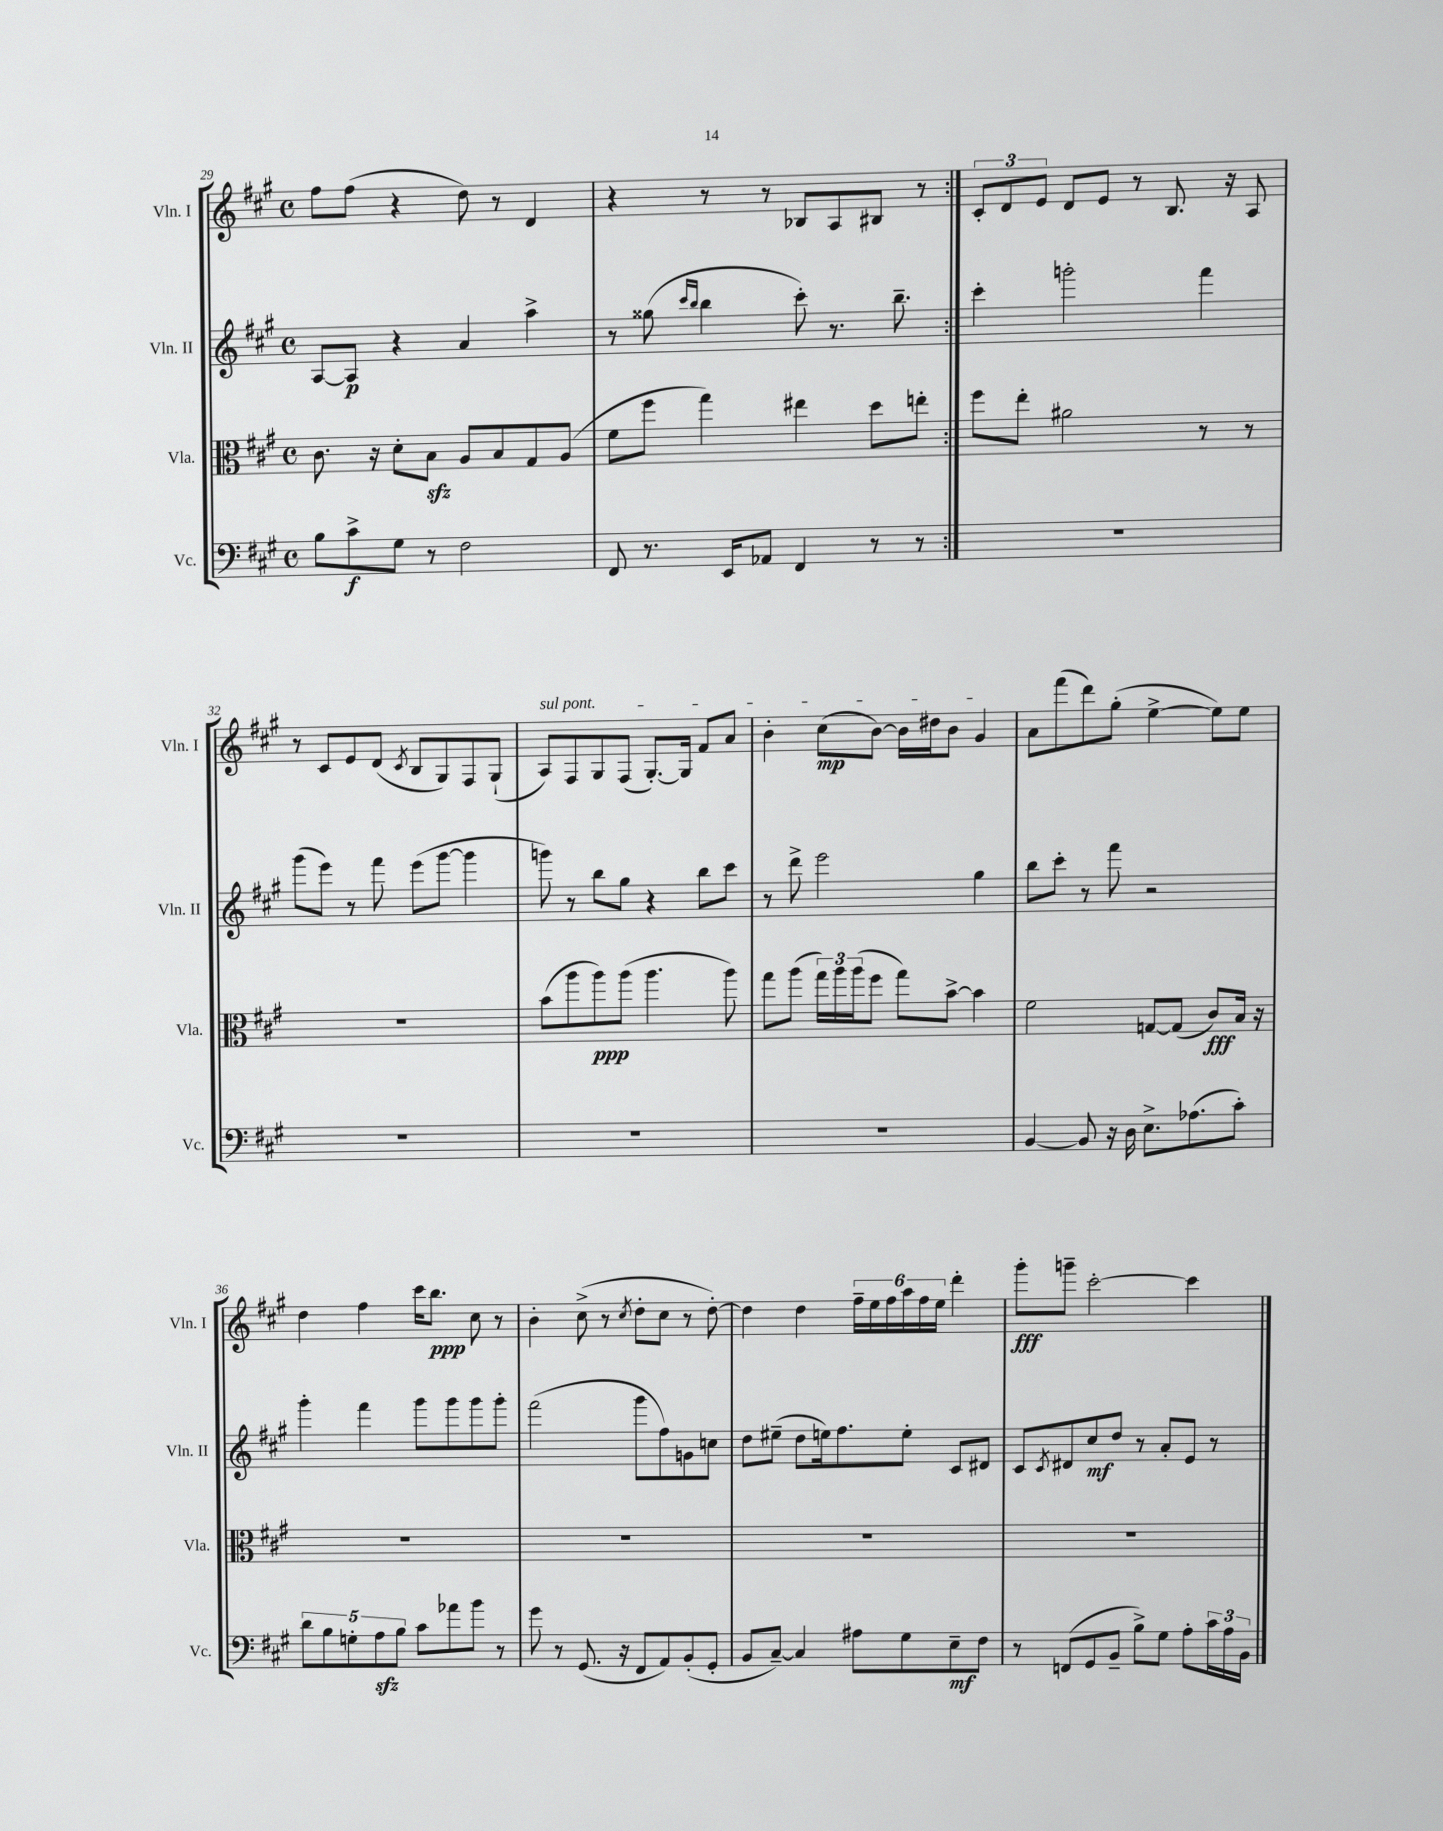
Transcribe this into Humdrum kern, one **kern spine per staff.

**kern	**kern	**kern	**kern
*staff4	*staff3	*staff2	*staff1
*clefF4	*clefC3	*clefG2	*clefG2
*k[f#c#g#]	*k[f#c#g#]	*k[f#c#g#]	*k[f#c#g#]
*M4/4	*M4/4	*M4/4	*M4/4
*met(c)	*met(c)	*met(c)	*met(c)
8B	8.c#	[8A	8ff#
8c#^	.	8A]	(8ff#
.	16r	.	.
8G#	8d'	4r	4r
8r	8B	.	.
2F#	8A	4a	8dd)
.	8B	.	8r
.	8G#	4aa^	4d
.	(8A	.	.
=	=	=	=
8FF#	8f#	8r	4r
8.r	8ff#	(8gg##	.
.	.	16qqccc#	.
.	.	16qqbb	.
.	4gg#)	4bb	8r
16EE	.	.	.
8AA-	.	.	8r
4FF#	4ee#	8ccc#')	8B-
.	.	8.r	8A
8r	8dd	.	8B#
.	.	8.bb~	.
8r	8ee'	.	8r
=:|!	=:|!	=:|!	=:|!
1r	8ff#	4ccc#'	12c#'
.	.	.	12d
.	8ee'	.	.
.	.	.	12e
.	2a#	2ggg'	8d
.	.	.	8e
.	.	.	8r
.	.	.	8.B
.	8r	4fff#	.
.	.	.	16r
.	8r	.	8A
=	=	=	=
1r	1r	(8ggg#	8r
.	.	8eee)	8c#
.	.	8r	8e
.	.	8fff#	(8d
.	.	.	8qc#
.	.	(8eee	8B
.	.	[8ggg#	8G#)
.	.	4ggg#]	8F#
.	.	.	(8G#`
=	=	=	=
1r	(8b	8ggg)	8A)
.	8aa	8r	8F#
.	8aa)	8bb	8G#
.	(8aa	8gg#	(8F#
.	4.aa	4r	[8.G#')
.	.	.	16G#]
.	.	8bb	8f#
.	8aa)	8ccc#	8a
=	=	=	=
1r	8gg#	8r	4b'
.	(8aa	8ddd^	.
.	24gg#)	2eee	(8cc#
.	24aa	.	.
.	(24aa	.	.
.	8ff#	.	[8b)
.	8gg#)	.	16b]
.	.	.	16dd#
.	[8b^	.	8b
.	4b]	4gg#	4g#
=	=	=	=
[4BB	2f#	8bb	8a
.	.	8ccc#'	(8fff#
8BB]	.	8r	8ddd)
16r	.	8fff#	(8gg#'
16D	.	.	.
8.E^	[8G	2r	[4ee^
.	(8G]	.	.
(8.A-	.	.	.
.	8c#)	.	8ee])
8c#')	16B	.	8ee
.	16r	.	.
=	=	=	=
10d	1r	4ggg#'	4dd
10B	.	.	.
10G'	.	.	.
.	.	4fff#	4ff#
10A	.	.	.
10B	.	.	.
8c#	.	8ggg#	16ccc#
.	.	.	8.bb
8a-	.	8ggg#	.
8b	.	8ggg#	8cc#
8r	.	8ggg#'	8r
=	=	=	=
8g#	1r	(2fff#	4b'
8r	.	.	.
(8.GG#	.	.	(8cc#^
.	.	.	8r
16r	.	.	.
.	.	.	8qcc#
8FF#	.	8ggg#	8dd'
8AA)	.	8ff#)	8cc#
(8BB'	.	8g	8r
8GG#'	.	8cc	[8dd')
=	=	=	=
8BB	1r	8dd	4dd]
[8C#~)	.	(8ee#~	.
4C#]	.	8dd	4dd
.	.	16ee)	.
.	.	8.ff#	.
8A#	.	.	24ff#~
.	.	.	24ee
.	.	.	24ff#
8G#	.	8ee'	24aa
.	.	.	24ff#
.	.	.	24ee
8E~	.	8c#	4ddd'
8F#	.	8d#	.
=	=	=	=
8r	1r	8c#	8ggg#'
.	.	8qc#	.
(8FF	.	8d#	8ggg~
8GG#	.	8cc#	[2ccc#'
8BB~	.	8dd	.
8B^)	.	8r	.
8G#	.	8a'	.
8A'	.	8e	4ccc#]
24c#	.	8r	.
24A	.	.	.
24BB	.	.	.
==	==	==	==
*-	*-	*-	*-
